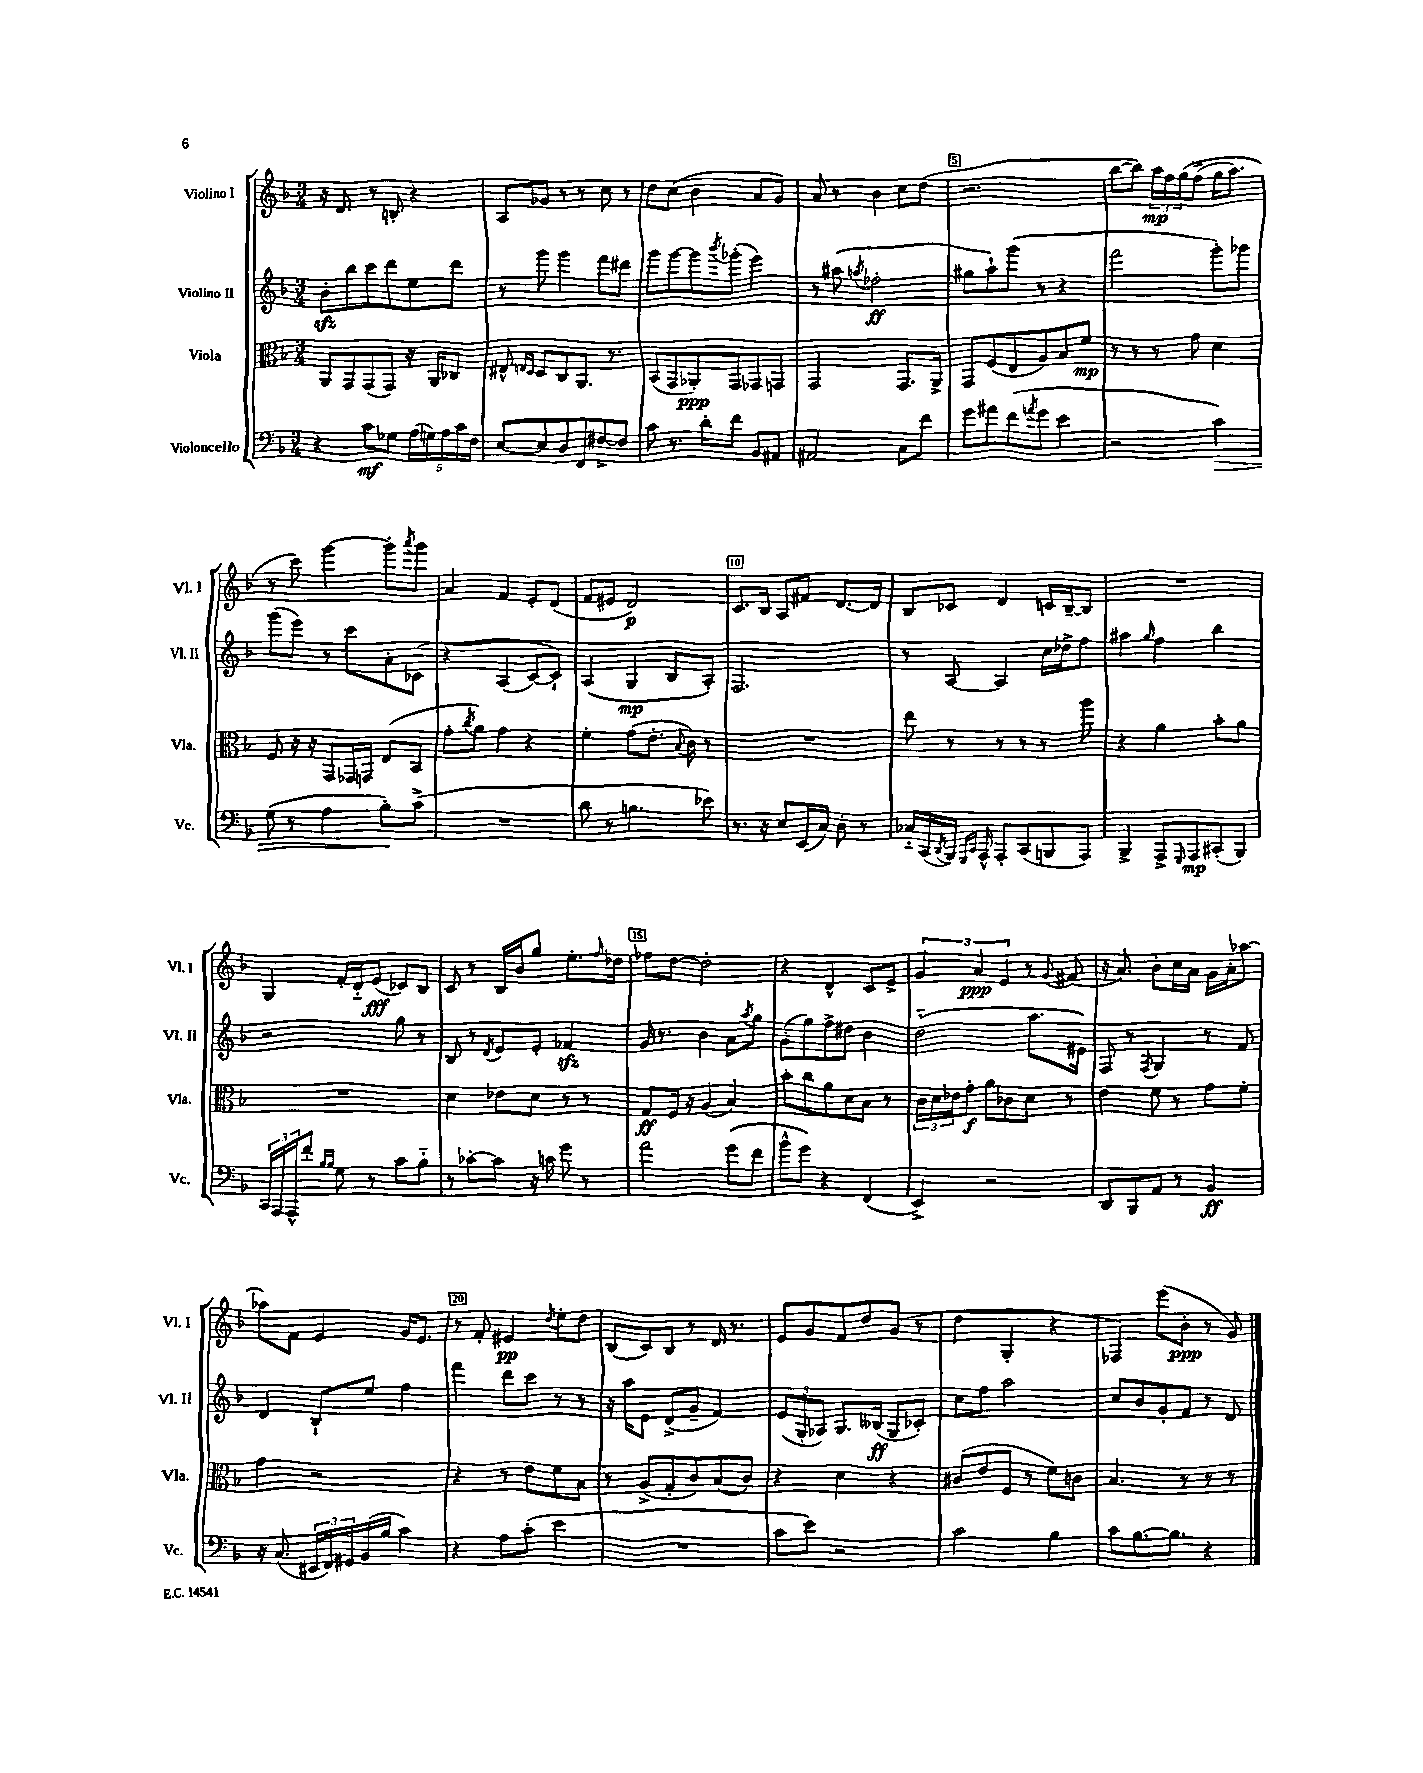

**kern	**kern	**kern	**kern
*staff4	*staff3	*staff2	*staff1
*clefF4	*clefC3	*clefG2	*clefG2
*k[b-]	*k[b-]	*k[b-]	*k[b-]
*M3/4	*M3/4	*M3/4	*M3/4
4r	8AA	8b-'	16r
.	.	.	8.d
.	8GG	8bb-	.
8c	(8GG	8ccc	8r
8G-	8GG)	8ddd	8B'
(20A	16r	8ee	4r
20G)	.	.	.
.	16AA	.	.
20A	.	.	.
.	8C-	8ddd	.
20c	.	.	.
20F	.	.	.
=	=	=	=
[8E	8E#^^	8r	8A
.	16qqE	.	.
.	16qqD	.	.
8E]	8D	8ggg	8g-
8D	8C	4ggg	8r
8FF	8.AA	.	8r
[8F#^	.	8fff	8cc
.	8.r	.	.
8F#]	.	8ddd#	8r
=	=	=	=
8c	(8BB-	8ggg	8dd
8.r	8GG	[8ggg	(8cc
.	8AA-')	8ggg]	4b-
16d'	.	.	.
.	.	8qbbb-	.
8f	8GG	(8ggg-'	.
8BB-	8GG-	4eee)	8a
8AA#	8GG	.	8g)
=	=	=	=
2AA#	2GG	8r	8a
.	.	(8aa#	8r
.	.	8qaa	.
.	.	2ff-'	4b-
8C	8.GG	.	8cc
8f	.	.	(8dd
.	16AA^	.	.
=	=	=	=
8g	8GG	8gg#	2.r
8a#	(8F	8aa`)	.
(8f	8E	(8ggg	.
8qa	.	.	.
8g	8A)	8r	.
4e	8B-	4r	.
.	8f	.	.
=	=	=	=
2r	8r	2fff	[8bb-
.	8r	.	8bb-])
.	8r	.	24aa
.	.	.	24ff
.	.	.	&(24gg
.	8g	.	(8ff^
4c)	4d	8ggg')	16gg
.	.	.	8.aa)
.	.	8ggg-	.
=	=	=	=
(8G	8F	(8ggg	8r
8r	16r	8eee)	8ccc&)
.	16r	.	.
4A	8GG	8r	[4ggg
.	16GG-	8ccc	.
.	16GG	.	.
8B-')	(8E	8a'	8ggg']
.	.	.	8qaaa
(8c^	8BB-	&(8c-	8ggg
=	=	=	=
2.r	8g'	4r	4a
.	8qcc	.	.
.	8a)	.	.
.	4g	(4A	4f
.	4r	[8c)	8e'
.	.	8c`]&)	(8d
=	=	=	=
8d	4f'	(4A	8f
8r	.	.	8e#
4.B	(8g	4G	2d)
.	8.e'	.	.
.	.	8B-	.
.	8qqB-	.	.
.	16c)	.	.
8e-)	8r	8A')	.
=	=	=	=
8.r	2.r	2.F	8.c
16r	.	.	16B-
8E	.	.	8A
(16EE	.	.	8f#
16C)	.	.	.
8D'	.	.	[8.d
8r	.	.	.
.	.	.	16d]
=	=	=	=
16C-'~	8ee	8r	8B-
(16CC	.	.	.
8qDD	.	.	.
16BBB-)	8r	[8A	8c-
16qqGGG	.	.	.
16qqCC	.	.	.
16AAA^^	.	.	.
8AAA'	8r	4A]	4d
(8CC	8r	.	.
8BBB	8r	16cc	16c
.	.	16dd-^	[16B-~
8AAA)	8aa	8ff	8B-]
=	=	=	=
4BBB-^	4r	4aa#	2.r
.	.	16qqgg	.
8AAA^	4a	4ff	.
16qqGGG	.	.	.
8AAA	.	.	.
(8CC#'	8b-'	4bb-	.
8BBB-)	8a	.	.
=	=	=	=
24CC	2.r	2r	4G
24AAA	.	.	.
24AAA^^	.	.	.
8f'	.	.	.
16qqB-	.	.	.
16qqB-	.	.	.
8G	.	.	16f'
.	.	.	16d'~
8r	.	.	(8e
8c	.	8gg	8c-)
8B-'~	.	8r	8B-
=	=	=	=
8r	4d	8B-	8c
[8c-'	.	8r	8r
.	.	8qd	.
8c-]	8e-	8e	16B-
.	.	.	16b-
16r	8d	8e'	8gg
16c	.	.	.
8g	8r	4f-	8.ee'
8r	8r	.	.
.	.	.	16qqff
.	.	.	16dd-
=	=	=	=
2a	8G	16g	8ff-
.	.	8.r	.
.	16F	.	[8dd
.	16r	.	.
.	(4A	4b-	2dd']
(8g	4B-)	8a	.
.	.	8qaa	.
8f	.	8gg	.
=	=	=	=
8b-^^	8b-'	(8g'	4r
8g)	8cc	8gg)	.
4r	8a	8ff^	4d^^
.	8d	8dd#	.
(4FF	8B-	4b-	8c
.	8r	.	8e^
=	=	=	=
4EE^)	24c	(2dd'~	6g
.	24d	.	.
.	24e-	.	.
.	8g'	.	.
.	.	.	6a
2r	8a	.	.
.	.	.	6e
.	8c-	.	.
.	8d	8.aa	8r
.	.	.	8qqg
.	8r	.	(8f#
.	.	16e#)	.
=	=	=	=
8DD	4e	8F	16r
.	.	.	8.a)
8BBB-	.	8r	.
.	.	8qF	.
8AA	8f	4G	8b-'
8r	8r	.	16cc
.	.	.	16a
4BB-	8g	8r	16g
.	.	.	16a'
.	8f'	8f	[8aa-
=	=	=	=
16r	4g	4d	8aa-]
(8.C	.	.	.
.	.	.	8f
24EE#	2r	8B-`	4e
24FF)	.	.	.
24GG#	.	.	.
(16BB-	.	8ee	.
16B-	.	.	.
4c)	.	4ff	16g
.	.	.	8.e
=	=	=	=
4r	4r	4fff	8r
.	.	.	8f'
8A	8r	8ddd	4e#
(8c'	8e	8ccc	.
.	.	.	8qdd
4e	8f	8r	8ee'
.	8B-	8r	8dd
=	=	=	=
2.r	8r	16r	(8B-
.	.	16aa	.
.	(8A^	8e	8c)
.	8G'	(8d^	8B-
.	8c)	8g~	8r
.	(8B-	4f)	16d
.	.	.	8.r
.	8c)	.	.
=	=	=	=
8c	4r	(12e	8e
.	.	12G'	.
8e)	.	.	8g
.	.	12A-)	.
2r	4d	8.G	8f
.	.	.	8dd
.	.	(16B--	.
.	4r	8G	(8g
.	.	8c-')	8r
=	=	=	=
2c	(8c#	8cc	4dd
.	8e	8ff	.
.	8F	2aa	4G'
.	8r	.	.
4B-	8f)	.	4r
.	8c	.	.
=	=	=	=
8c	4.B-	8cc	4F-)
[8.B-	.	8b-	.
.	.	8g'	(8eee
8.B-]	.	.	.
.	8r	8f	8b-'
4r	8r	8r	8r
.	8r	8d	8g)
==	==	==	==
*-	*-	*-	*-
